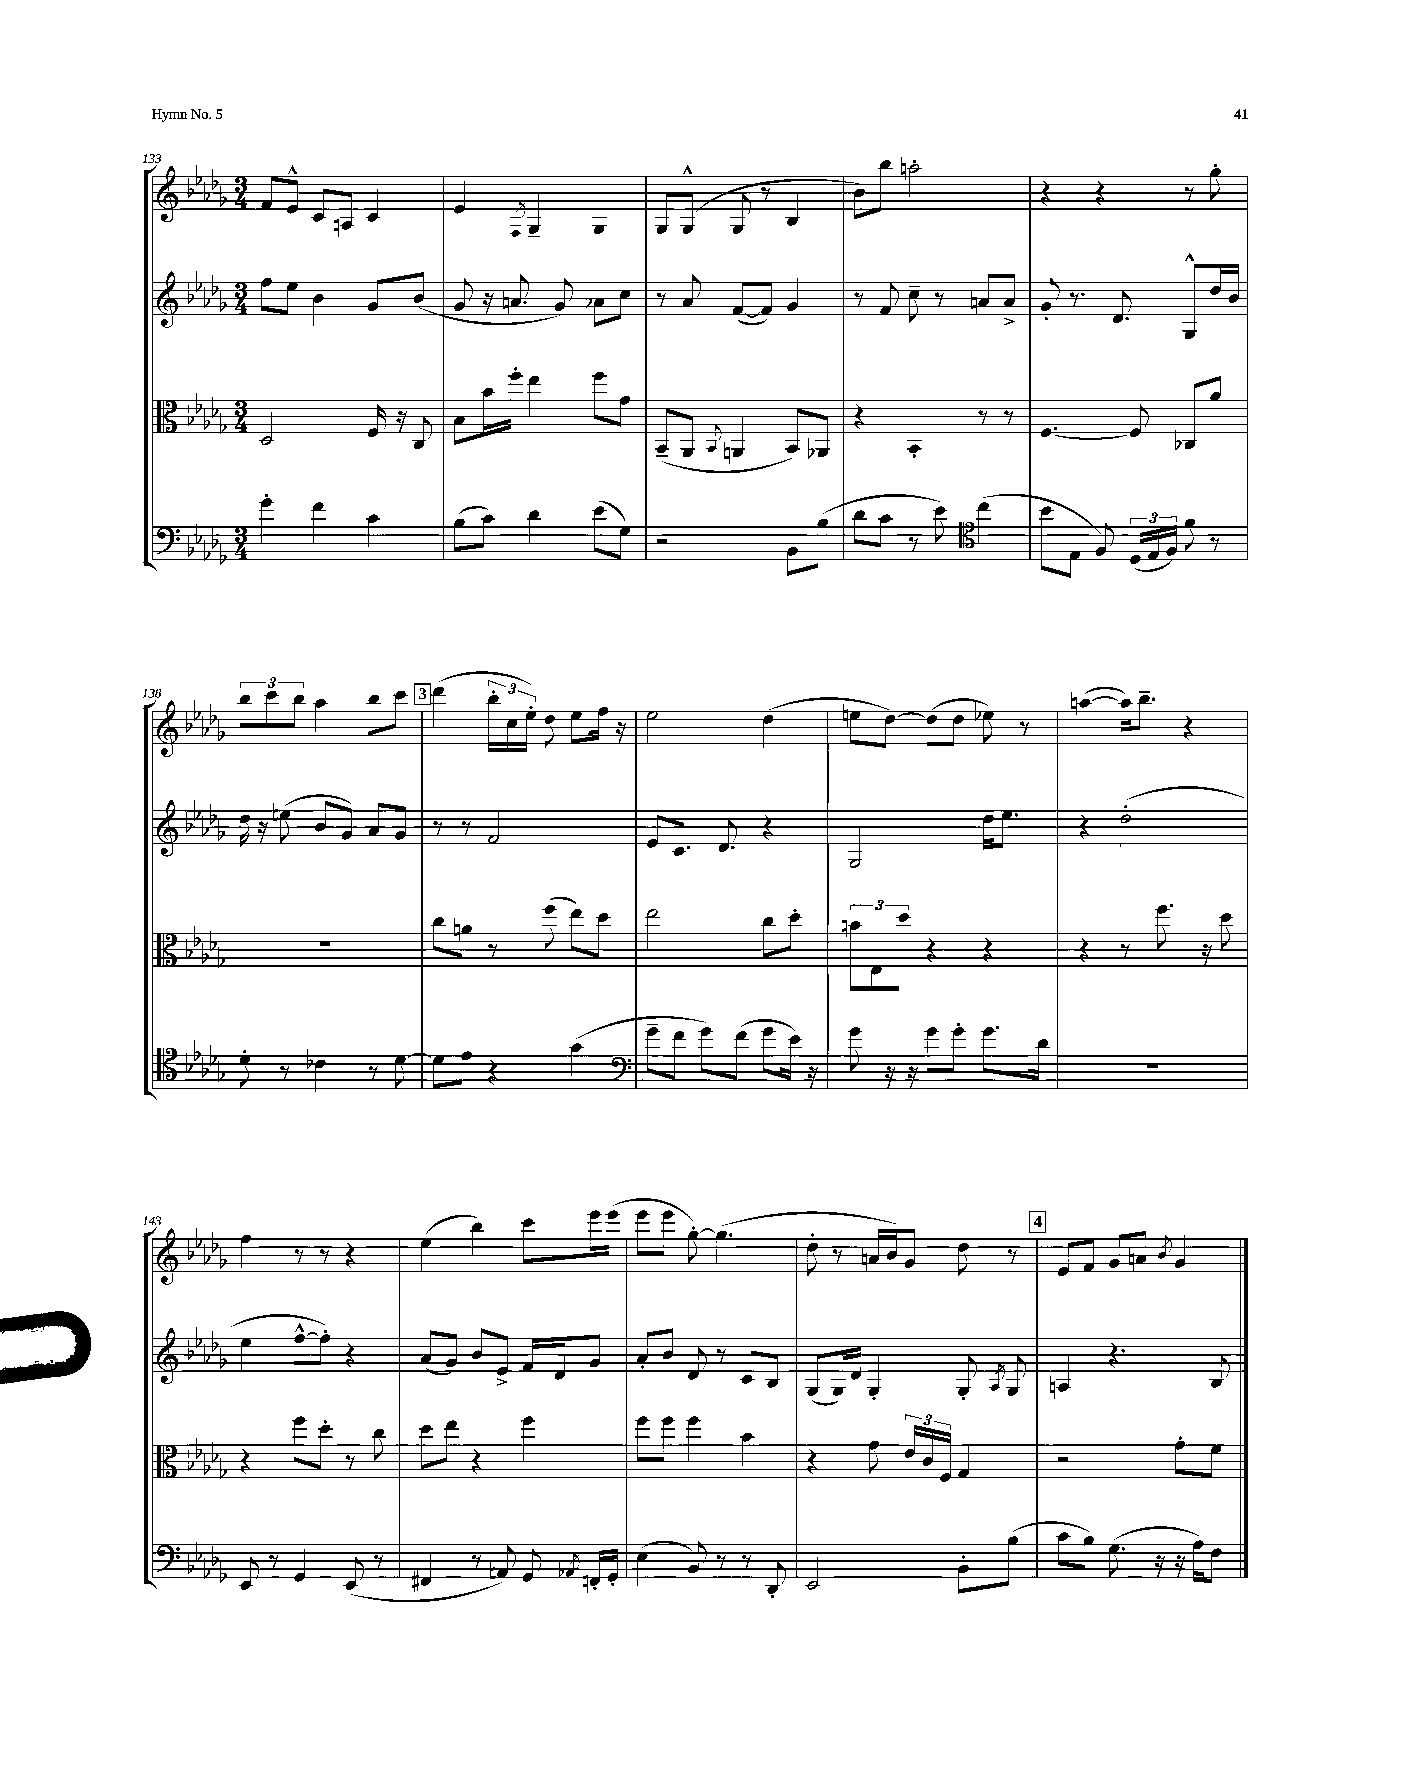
<<
\new StaffGroup <<
\new Staff = "s0" {
    \clef treble \key des \major \numericTimeSignature \time 3/4
    \autoBeamOff f'8[ ees'8]-^ c'8[ a8] c'4 |
    ees'4 \acciaccatura { f8 } ges4-- ges4 |
    ges8[ ges8]-^( ges8 r8 bes4 |
    bes'8[) bes''8] a''2-. |
    r4 r4 r8 ges''8-. |
    \tuplet 3/2 { bes''8[ c'''8 bes''8] } aes''4 bes''8[ c'''8] |
    \mark \markup { \box "3" } des'''4( \tuplet 3/2 { bes''16[-. c''16 ees''16]-.) } des''8 ees''8[ f''16] r16 |
    ees''2 des''4( |
    e''8[ des''8]~) des''8[( des''8] ees''8) r8 |
    a''4~( a''16[) bes''8.]-- r4 |
    f''4 r8 r8 r4 |
    ees''4( bes''4) c'''8[ ees'''16 ees'''16]( |
    ees'''8[ ees'''8] ges''8~-.) ges''4.( |
    des''8-. r8 a'16[ bes'16) ges'8] des''8 r8 |
    \mark \markup { \box "4" } ees'8[ f'8] ges'8[ a'8] \acciaccatura { bes'8 } ges'4 \bar "|." |
}
\new Staff = "s1" {
    \clef treble \key des \major \numericTimeSignature \time 3/4
    \autoBeamOff f''8[ ees''8] bes'4 ges'8[ bes'8]( |
    ges'8 r16 a'8. ges'8) aes'8[ c''8] |
    r8 aes'8 f'8[~( f'8]) ges'4 |
    r8 f'8 c''8-- r8 a'8[ a'8]-> |
    ges'8-. r8. des'8. ges8[-^ des''16 bes'16] |
    des''16 r16 e''8( bes'8[ ges'8]) aes'8[ ges'8] |
    \mark \markup { \box "3" } r8 r8 f'2 |
    ees'8[ c'8.] des'8. r4 |
    ges2 des''16[ ees''8.] |
    r4 des''2-.( |
    ees''4 f''8[~-^ f''8]-.) r4 |
    aes'8[( ges'8]) bes'8[ ees'8]-> f'16[ des'16 ges'8] |
    aes'8[-. bes'8] des'8 r8 c'8[ bes8] |
    ges8[( ges16) des'16] ges4-. ges8-. \acciaccatura { aes8 } ges8 |
    \mark \markup { \box "4" } a4 r4. bes8 \bar "|." |
}
\new Staff = "s2" {
    \clef alto \key des \major \numericTimeSignature \time 3/4
    \autoBeamOff des2 f16 r16 c8 |
    bes8[ bes'16 f''16]-. ees''4 f''8[ ges'8] |
    bes,8[--( aes,8] \appoggiatura { bes,8 } a,4 bes,8[) aes,8] |
    r4 bes,4-. r8 r8 |
    f4.~ f8 ces8[ aes'8] |
    R2. |
    \mark \markup { \box "3" } c''8[ a'8] r8 f''8( ees''8[) des''8] |
    ees''2 c''8[ des''8]-. |
    \tuplet 3/2 { b'8[ ees8 des''8] } r4 r4 |
    r4 r8 f''8. r16 des''8 |
    r4 f''8[ des''8]-. r8 c''8 |
    des''8[ ees''8] r4 f''4 |
    f''8[ f''8] f''4 bes'4 |
    r4 ges'8 \tuplet 3/2 { ees'16[ c'16 f16] } ges4 |
    \mark \markup { \box "4" } r2 ges'8[-. f'8] \bar "|." |
}
\new Staff = "s3" {
    \clef bass \key des \major \numericTimeSignature \time 3/4
    \autoBeamOff ges'4-. f'4 c'4 |
    bes8[( c'8]) des'4 ees'8[( ges8]) |
    r2 bes,8[ bes8]( |
    des'8[ c'8] r8 ees'8) \clef tenor c''4( |
    bes'8[ ees8] f8) \tuplet 3/2 { des16[( ees16 f16]) } f'8 r8 |
    des'8-. r8 ces'4 r8 des'8~ |
    \mark \markup { \box "3" } des'8[ ees'8] r4 ges'4( |
    \clef bass ges'8[-- f'8] ges'8[) f'8]( ges'8[ ees'16]) r16 |
    ges'8 r16 r16 ges'8[ ges'8]-. ges'8.[ des'16] |
    R2. |
    ees,8 r8 ges,4 ees,8( r8 |
    fis,4 r8 a,8) ges,8 \acciaccatura { aes,8 } f,16[-. ges,16]-. |
    ees4( bes,8) r8 r8 des,8-. |
    ees,2 bes,8[-. bes8]( |
    \mark \markup { \box "4" } c'8[ bes8]) ges8.( r16 r16 aes16[) f8] \bar "|." |
}
>>
>>
\layout { \context { \Score currentBarNumber = #133 } }
